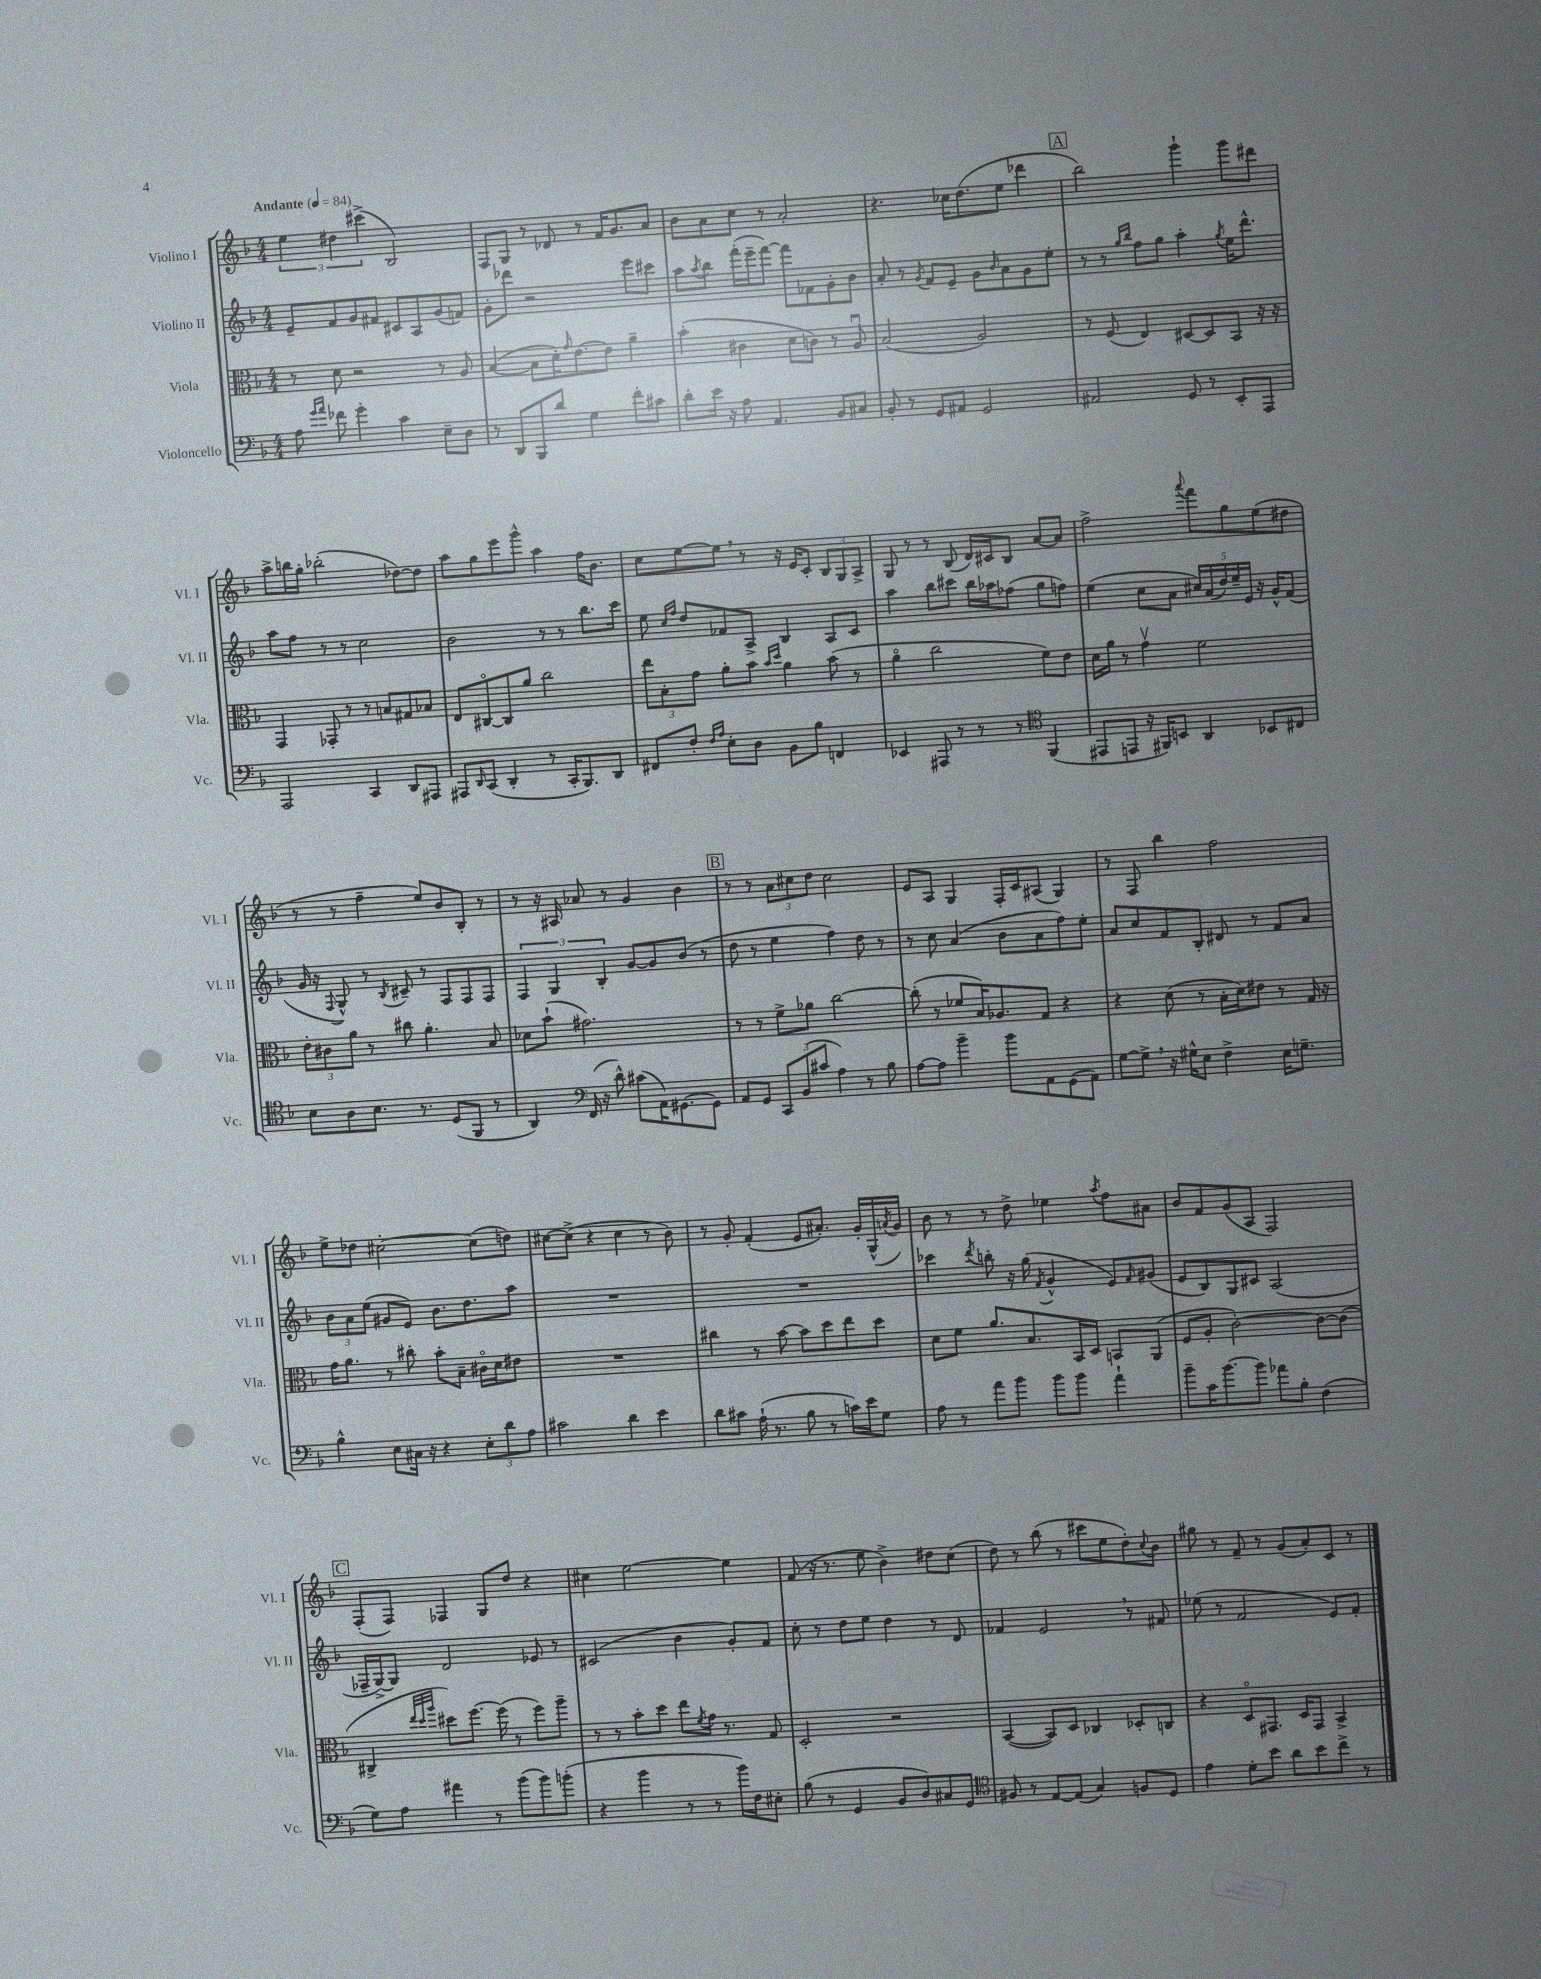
<<
\new StaffGroup <<
\new Staff = "s0" \with { instrumentName = "Violino I" shortInstrumentName = "Vl. I" } {
    \clef treble \key f \major \numericTimeSignature \time 4/4 \tempo "Andante" 4 = 84
    \tuplet 3/2 { e''4 dis''4 cis'''4->( } bes2) |
    f8 g8 r8 des'8 r8 f'16 g'8. a'8 |
    bes'8 a'8 c''8 r8 a'2-. |
    r4. ces''16 d''8.( e''8 des'''4 |
    \mark \markup { \box "A" } bes''2) g'''4-! g'''8 dis'''8 |
    a''8-> b''16 g''16-. bes''2-.( des''8~) des''8 |
    a''8 g''8 e'''8 g'''8-^ a''4 f''16 bes'8. |
    c''8 e''8~ e''8 \breathe r8 r16 e'16 c'8-. \tuplet 3/2 { bes8 g8 a8-> } |
    g8 r8 r8 bes8( d'16) cis'16 bes8 a'8~ a'8 |
    f''2-> \appoggiatura { a'''8 } f'''8 g''8 e''8( dis''8 |
    r8 r8 f''4-- e''8) bes'8 bes8-. r8 |
    r8 r16 ais16 aes'8 r8 g'4 bes'4 |
    \mark \markup { \box "B" } r8 r8 \tuplet 3/2 { a'8 cis''8 d''8 } cis''2 |
    e'8 a8 g4 f16-. c'16 ais8( g4) |
    r8 f8 bes''4 f''2 |
    e''8-> des''8 cis''2~-. cis''8( d''8) |
    cis''8~ cis''8->( r4 cis''4 r8 bes'8) |
    r8 g'8-. f'4-.( e'8 ais'8.-.) g'16-. g16-^( \acciaccatura { a'8 } g'16) |
    bes'8 r8 r8 d''8-> ees''4 \acciaccatura { a''8 } f''8 ais'8 |
    bes'8 f'8 g'8( a8 f2) |
    \mark \markup { \box "C" } f8-.( f8) fes4 g8 d''8 r4 |
    cis''4 e''2~ e''4 |
    f'8( r16 r8. e''8 bes'4->) dis''8 c''8( |
    d''8) r8 bes''8( r8 cis'''8 e''8 d''8-.) \appoggiatura { c''8 } bes'8 |
    gis''8 r8 f'8-- r8 g'8( a'8-.) c'8 r8 \bar "|." |
}
\new Staff = "s1" \with { instrumentName = "Violino II" shortInstrumentName = "Vl. II" } {
    \clef treble \key f \major \numericTimeSignature \time 4/4
    e'8-- f'8 g'8 fis'8 cis'8 a8 g'8( f'8) |
    g'8-. des'''8 r2 e'''8 cis'''8 |
    a''8 \acciaccatura { a''8 } bes''8 f'''16-.( e'''16-- f'''8~) f'''8 fes'8 g'8-. bes'8 |
    a'8-. r8 \acciaccatura { g'8 } f'8 e'8-- g'8 \grace { bes'16 } a'8 g'8 e''8-. |
    \mark \markup { \box "A" } r8 r8 \grace { g''16 bes''16 } f''8 g''8 a''4-. \acciaccatura { g''8 } e''16 d'''8.-^ |
    a''8 f''8 r8 r8 c''2 |
    bes'2 r8 r8 bes''8. c'''16 |
    e''8 \grace { c''16 f''16 } d''8 fes'8 a8-> bes4 a8 c'8 |
    a''4 bes''8 cis'''8 bes''16 aes''16 fes''8( g''8 f''8) |
    e''4( c''8 a'8 \tuplet 5/4 { cis''16) a'16( d''16) e''16-- e'16 } r16 g'16-^ f'8( |
    g'16 r16 \appoggiatura { f8 } g8-^) r8 \acciaccatura { bes8 } cis'8-- r8 f8 f8 f8 |
    \tuplet 3/2 { f4 g4 bes4-. } g'8~ g'8 bes'8( r8 |
    \mark \markup { \box "B" } d''8 r8 e''4 f''4) d''8 r8 |
    r8 c''8 a'4( bes'8 a'8 f''8) e''8-. |
    a'8 c''8 f'8 bes8-. dis'8 r8 f'8 a'8 |
    \tuplet 3/2 { bes'8 a'8 e''8( } gis'8 e'8) bes'8. d''8. a''8 |
    R1 |
    R1 |
    ces'''4 \acciaccatura { d'''8 } b''8-. r16 g''16( \acciaccatura { f'8 } g'4-^ e'8) \grace { f'16 } gis'8( |
    e'8 bes8) g8 cis'8 a2( |
    \mark \markup { \box "C" } fes16-- g16~->) g8 d'2 ees'8 r8 |
    cis'2( bes'4 g'8-.) f'8 |
    c''8-. r8 d''8 e''8 d''4 r8 d'8 |
    fes'4 e'2 \breathe r8 fis'8 |
    ees''8( r8 f'2 e'8) f'8-. \bar "|." |
}
\new Staff = "s2" \with { instrumentName = "Viola" shortInstrumentName = "Vla." } {
    \clef alto \key f \major \numericTimeSignature \time 4/4
    r8 d'8 r2 r8 a8 |
    bes4~( bes8 d'16-.) \grace { g'16 } e'8.~ e'8 a'4-- |
    bes'4-.( cis'4 d'8 c'8) r8 a8\downbow |
    bes2( a2) |
    \mark \markup { \box "A" } r8 f8( e4) dis8~ dis8 bes,8 r16 r16 |
    g,4 ges,8-. r8 r8 b8 gis8 bes8 |
    e8 cis8~\flageolet cis8 a'8 c''2 |
    \tuplet 3/2 { e''8 bes8-. g'8 } a'8-. bes'8 \grace { bes'16 d''16 } a'4 bes'8( r8 |
    a'4\flageolet c''2 f'8) e'8 |
    d'16 a'16 r8 g'4\upbow f'2 |
    \tuplet 3/2 { e'8-. cis'8 a'8 } r8 cis''8 a'4.-. bes8 |
    des'8 bes'8-!( gis'2.) |
    \mark \markup { \box "B" } r8 r8 f'8-> aes'8 c''2~ |
    c''8-.( r8 fes'8 bes16) aes8. g8 r4 |
    r4 d'8( r8 bes16-. d'16) eis'8 r8 g16 r16 |
    g'16 a'8. r8 cis''8-. bes'8-. bes8-- cis'16\flageolet d'16 eis'8 |
    R1 |
    cis''4 r8 bes'8~ bes'8 d''8 e''8 d''8 |
    d'8 f'8 a'8. bes8. bes,16 d16 b,8 a,8( |
    f8 a8-. c'2~-.) c'8~ c'8( |
    \mark \markup { \box "C" } cis4-> \grace { e''32 d''32 a''32 } dis''8) f''8.~ f''16( r8 f''8) a''8-- |
    r8 r8 bes'8-. d''8 e''8 \acciaccatura { f'8 } g'16 r8. g8 |
    d2-. r2 |
    bes,4~( bes,8) d8 ces4 des8-. c8 |
    r4 d8\flageolet gis,8. d16 gis,8 bes,4-> \bar "|." |
}
\new Staff = "s3" \with { instrumentName = "Violoncello" shortInstrumentName = "Vc." } {
    \clef bass \key f \major \numericTimeSignature \time 4/4
    a8 \grace { g'16 a'16 } fes'8 g'4-. c'4 e8-- d8 |
    r8 d,8 bes,,8 d'8 g4 f'8-. cis'8 |
    d'8-. e'16 r16 a8 a,4. bes,8 cis8 |
    bes,8-. r8 g,8 ais,8 g,2 |
    \mark \markup { \box "A" } ais,2 g,8 r8 e,8-. a,,8 |
    a,,2 c,4 d,8 ais,,8 |
    ais,,8 \grace { d,16 } c,8( d,4-. r8 c,16-. bes,,8.) d,8 |
    fis,8 f8-. \grace { f16 a16 } e8-. d8 bes,8 bes8 f,4 |
    ees,4 ais,,8 r8 r8 r8 \clef tenor f,4( |
    eis,8 e,8 r16 fis,16) b,8 a,4 bes,8 cis8 |
    bes8 a8 bes8. r8. d8( f,8 r8 |
    a,4) \clef bass f,16( r16 d'8-^) cis'8( a,16) gis,8.~ gis,8 |
    \mark \markup { \box "B" } a,8 g,8 \tuplet 3/2 { c,8 bes,8( cis'8 } a4) r8 bes8 |
    a8~ a8 bes'4-- bes'8 a,8 g,8( a,8) |
    g8~ g8-> \breathe r16 gis16-^ e8 f4-> e16 g8.-- |
    bes4-^ e8 cis16 r16 r4 \tuplet 3/2 { e8-. d'8 a8 } |
    cis'2 d'4 e'4 |
    d'8 cis'8 a16-!( r8. bes8 r8 c'16) e'16 g8 |
    a8 r8 a'8 bes'8 bes'8 bes'8 a'4-! |
    bes'8-- c'16 bes'8.~ bes'8 aes'8 bes8-. f4( |
    \mark \markup { \box "C" } g8) a8 ais'4 r8 bes'8( bes'8) b'8-.( |
    r4 bes'4 r8 r8 bes'16) f16 eis8-. |
    bes8( r8 g,4 bes,8 d8) cis8 g,8 |
    \clef tenor fis8 r8 e8~ e8( g4) f8 d8 |
    e'4 d'8-. bes'8 a'8 bes'8 c''8-> r8 \bar "|." |
}
>>
>>
\layout { \context { \Score \remove "Bar_number_engraver" } }
